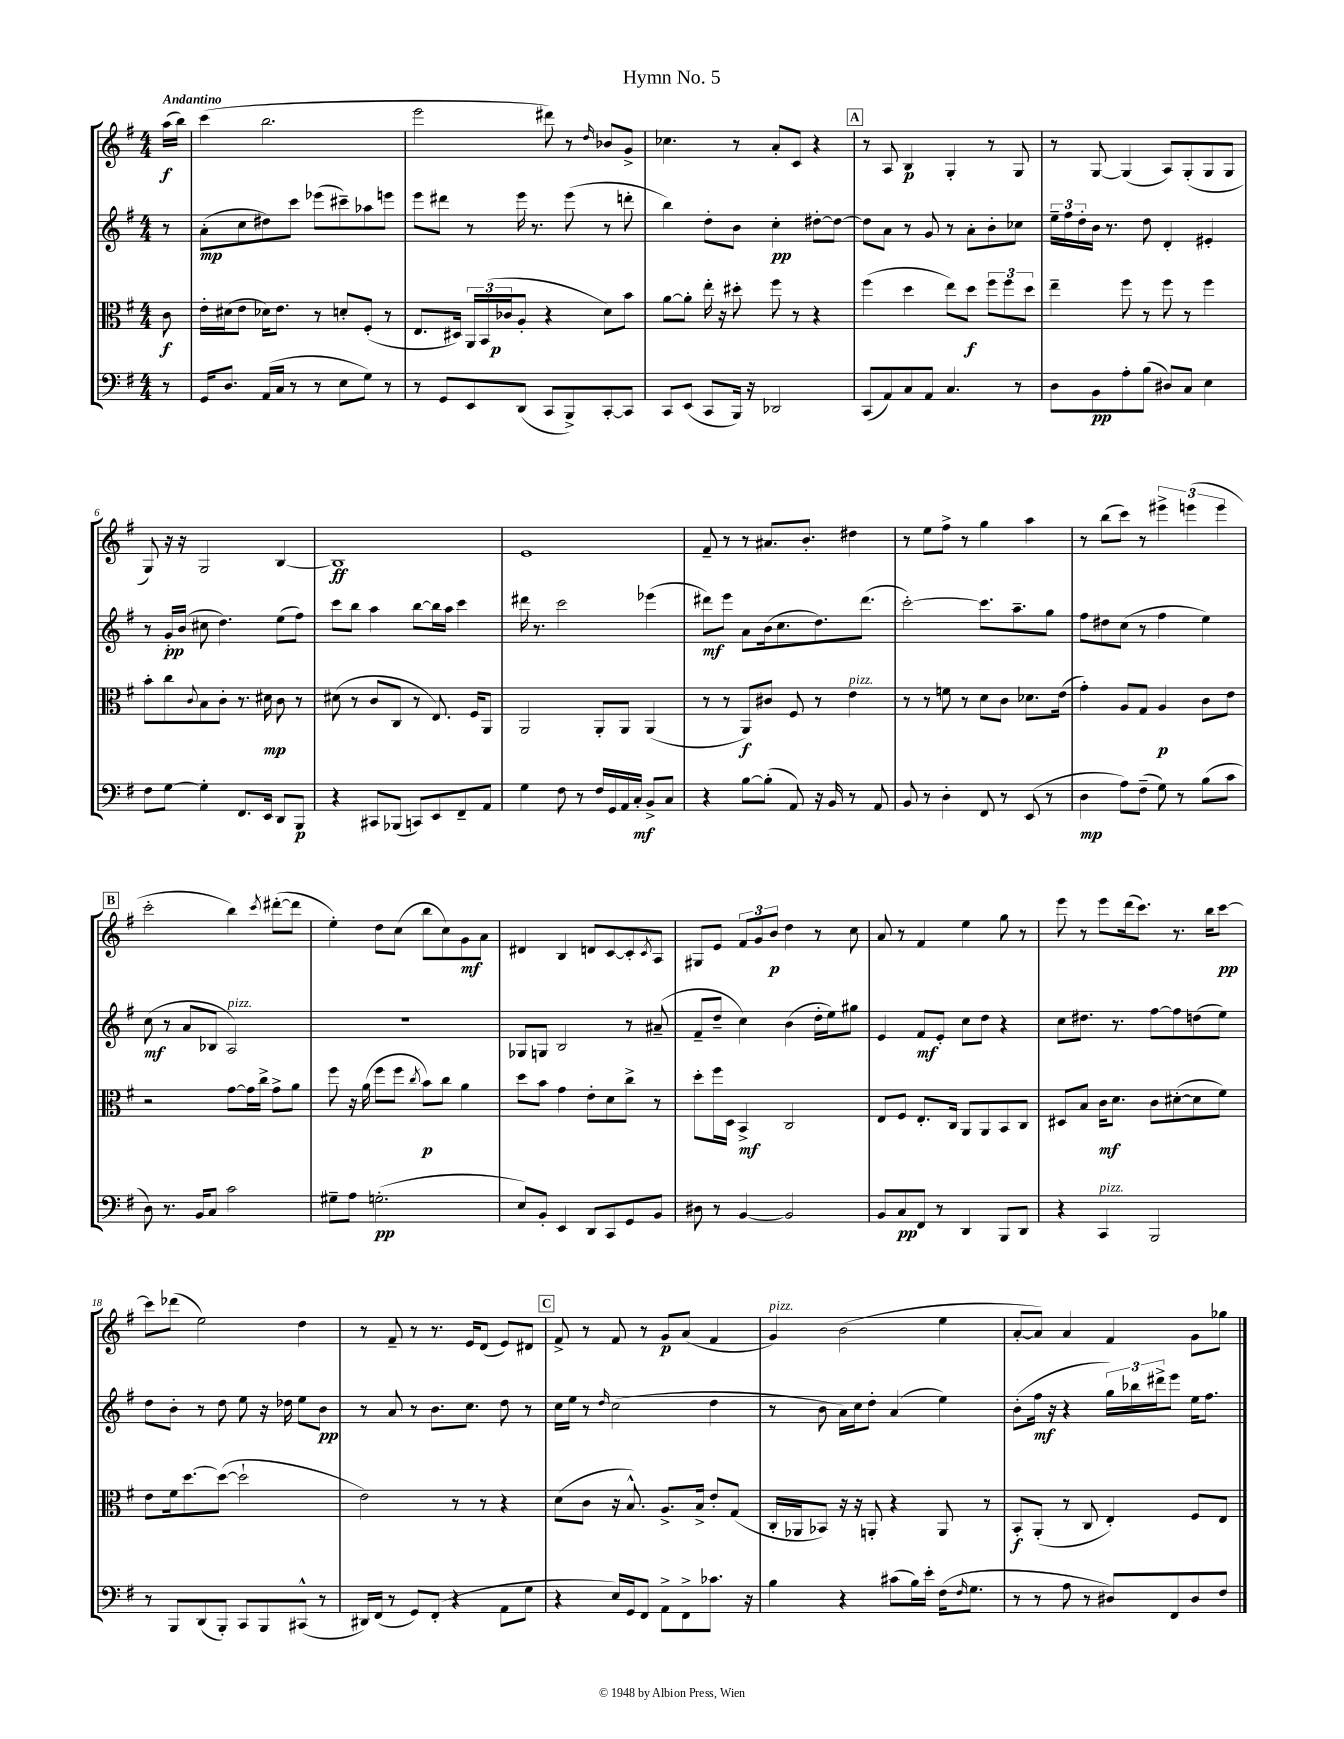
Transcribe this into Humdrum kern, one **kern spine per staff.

**kern	**kern	**kern	**kern
*staff4	*staff3	*staff2	*staff1
*clefF4	*clefC3	*clefG2	*clefG2
*k[f#]	*k[f#]	*k[f#]	*k[f#]
*M4/4	*M4/4	*M4/4	*M4/4
8r	8c\	8r	(16aa\LL
.	.	.	16bb\JJ)
=	=	=	=
16GG/LK	16e'\LL	(8a'\L	(4ccc\
8.D/J	(16d#\J	.	.
.	8e\J	8cc\	.
(16AA/LL	16d-\LK)	8dd#\)	2.bb\
16C/JJ	8.e\J	.	.
8r	.	8ccc\J	.
8r	8r	(8eee-\L	.
8E\L	8d'/L	8ccc#~\)	.
8G\J)	(8F#'/J	8aa-\	.
8r	8r	8eee\J	.
=	=	=	=
8r	8.E/L	8eee\L	2eee\
8GG/L	.	8ddd#\J	.
.	16D#/Jk)	.	.
8EE/	24AA/LL	8r	.
.	(24BB/	.	.
.	24c-/J	.	.
(8DD/J	8A'/J	16eee\	.
.	.	8.r	.
8CC/L	4r	.	8ddd#\)
8BBB^/)	.	(8eee\	8r
.	.	.	16qqdd/
[8CC'/	8d\L)	8r	8b-/L
8CC/]J	8b\J	8ddd'\	8g^/J
=	=	=	=
8CC/L	[8a\L	4bb\)	4.cc-\
(8EE/J	8a'\]J	.	.
8CC/L	16ee'\	8dd'\L	.
.	16r	.	.
16BBB/Jk)	8dd#'\	8b\J	8r
16r	.	.	.
2DD-/	8ff#\	4cc'\	8a'/L
.	8r	.	8c/J
.	4r	[8dd#'\L	4r
.	.	8dd#\_J	.
=	=	=	=
(8CC/L	(4ff#\	8dd#\]L	8r
8AA/)	.	8a\J	8A/
8C/	4dd\	8r	4B/
8AA/J	.	8g/	.
4.C/	8ee\L)	8r	4G'/
.	8dd\J	8a'\L	.
.	12ff#\L	8b'\	8r
.	12ff#\	.	.
8r	.	8cc-\J	8G/
.	12dd\J	.	.
=	=	=	=
8D\L	4ee~\	24ee~\LL	8r
.	.	24ff#\	.
.	.	24dd'\	.
8BB\	.	16b\JJ	[8G/
.	.	8.r	.
8A'\	8ff#\	.	(4G/]
(8B\J	8r	8dd\	.
8D#/L)	8ff#\	4d'/	8A/L)
8C/J	8r	.	(8G'/
4E\	4ff#\	4e#'/	8G/
.	.	.	8G/J
=	=	=	=
8F#\L	8b'\L	8r	8G/)
[8G\J	8cc\	16g'/LL	16r
.	.	(16b/JJ	16r
.	8qqc/	.	.
4G'\]	8B\	8cc#\	2G/
.	8c'\J	4.dd\)	.
8.FF#/L	8.r	.	.
16EE/Jk	16d#\	.	.
8DD/L	8c\	(8ee\L	[4B/
8BBB/J	8r	8ff#\J)	.
=	=	=	=
4r	(8d#\	8ccc\L	1B]
.	8r	8bb\J	.
8CC#/L	8c/L	4aa\	.
(8BBB-/J	8C/J	.	.
8CC/L)	8r	[8bb\L	.
8EE/	8.E/)	16bb\]L	.
.	.	16aa\JJ	.
8FF#~/	.	4ccc\	.
.	16F#/LK	.	.
8AA/J	8AA/J	.	.
=	=	=	=
4G\	2AA/	16ddd#\	1e
.	.	8.r	.
8F#\	.	2ccc\	.
8r	.	.	.
16F#/LL	8AA'/L	.	.
16GG/	.	.	.
16AA/	8AA/J	.	.
16C'/JJ	.	.	.
8BB^/L	(4AA/	(4eee-\	.
8C/J	.	.	.
=	=	=	=
4r	8r	8ddd#\L)	8f#~/
.	8r	8eee\J	8r
[8B\L	8AA/L)	8a\L	8r
(8B'\]J	8c#/J	(16b\k	8.a#/L
.	.	8.cc\	.
8AA/)	8F#/	.	.
.	.	.	8.b'/J
16r	8r	8.dd\)	.
16BB/	.	.	.
8r	4e\	.	4dd#\
.	.	(8.ddd#\J	.
8AA/	.	.	.
=	=	=	=
8BB/	8r	[2ccc'\)	8r
8r	8r	.	8ee\L
4D'\	8f\	.	8ff#^\J
.	8r	.	8r
8FF#/	8d\L	8.ccc\]L	4gg\
8r	8c\J	.	.
.	.	8.aa~\	.
(8EE/	8.d-\L	.	4aa\
8r	.	8gg\J	.
.	(16e\Jk	.	.
=	=	=	=
4D\	4g'\)	8ff#\L	8r
.	.	8dd#\	(8bb\L
8A\L)	8A/L	(8cc\J	8ccc\J)
(8F#~\J	8G/J	8r	8r
8G\)	4A/	4ff#\	6eee#^\
8r	.	.	.
.	.	.	(6eee\
(8B\L	8c\L	4ee\)	.
.	.	.	6eee\
8c\J	8e\J	.	.
=	=	=	=
8D\)	2r	(8cc\	2ccc'\
8.r	.	8r	.
.	.	8a/L	.
16BB/LK	.	.	.
8C/J	.	8B-/J	.
2c\	[8g\L	2A/)	4bb\)
.	16g\]L	.	.
.	16cc^\JJ	.	.
.	.	.	8qccc/
.	8g^\L	.	([8ddd#'\L
.	8a\J	.	8ddd#\]J
=	=	=	=
8G#~\L	8ff#\	1r	4ee'\)
8A\J	16r	.	.
.	(16a\	.	.
(2.G'\	8ff#\L	.	8dd\L
.	8ff#\J	.	(8cc\J
.	8qcc/	.	.
.	8b\L)	.	8bb\L
.	8cc\J	.	8cc\)
.	4a\	.	8g\
.	.	.	8a\J
=	=	=	=
8E/L)	8dd\L	8G-/L	4d#/
8BB'/J	8b\J	8G/J	.
4EE/	4g\	2B/	4B/
8DD/L	8e'\L	.	8d/L
8CC/	8d\	.	[8c/
8GG/	8cc^\J	8r	8c'/]
.	.	.	8qc/
8BB/J	8r	(8a#~/	8A/J
=	=	=	=
8D#\	8dd'\L	8f#~/L	8G#/L
8r	16ff#\L	8dd~/J	8e/J
.	16D\JJ	.	.
[4BB/	4BB^/	4cc\)	12f#/L
.	.	.	12g/
.	.	.	12b/J
2BB/]	2C/	(4b\	4dd\
.	.	16dd'\LL	8r
.	.	16ee\J)	.
.	.	8gg#\J	8cc\
=	=	=	=
8BB/L	8E/L	4e/	8a/
8C/	8F#/J	.	8r
8FF#/J	8.E'/L	8f#/L	4f#/
8r	.	8e'/J	.
.	16C/Jk	.	.
4DD/	8AA/L	8cc\L	4ee\
.	8AA/	8dd\J	.
8BBB/L	8BB/	4r	8gg\
8DD/J	8C/J	.	8r
=	=	=	=
4r	8D#/L	8cc\L	8eee\
.	8B/J	8.dd#\J	8r
4CC/	16c\LK	.	8eee\L
.	8.d\J	8.r	.
.	.	.	(16ddd\k
.	.	.	8.ccc\J)
2BBB/	8c\L	[8ff#\L	.
.	([8d#'\	8ff#\]	8.r
.	8d#\]	(8dd\	.
.	.	.	16bb\LK
.	8f#\J)	8ee\J)	[8ccc\J
=	=	=	=
8r	8e\L	8dd\L	8ccc\]L
8BBB/L	16f#\k	8b'\J	(8ddd-\J
.	[8.dd\	.	.
(8DD/	.	8r	2ee\)
8BBB'/J)	(8dd\_J	8dd\	.
8CC/L	2dd`\]	8ee\	.
8BBB/	.	16r	.
.	.	16dd-\	.
(8CC#^^/J	.	8ee\L	4dd\
8r	.	8b\J	.
=	=	=	=
16DD#/LL)	2e\)	8r	8r
(16FF#/JJ	.	.	.
8r	.	8a/	8f#~/
8GG/L)	.	8r	8r
(8FF#'/J	.	8.b\L	8.r
4r	8r	.	.
.	.	8.cc\J	16e/LK
.	8r	.	(8d/J
8AA\L	4r	8dd\	8e/L)
8G\J	.	8r	8d#/J
=	=	=	=
4r	(8d\L	16cc\LL	8f#^/
.	.	16ee\JJ	.
.	8c\J	8r	8r
.	.	16qqdd/	.
16E/LL)	16r	(2cc\	8f#/
16GG/J	8.B^^/)	.	.
8FF#/J	.	.	8r
8AA^\L	8.A^/L	.	8g/L
8FF#^\	.	.	(8a/J
.	16B^/Jk	.	.
8.c-\J	8e'/L	4dd\	4f#/
.	(8G/J	.	.
16r	.	.	.
=	=	=	=
4B\	16C'/LL	8r	4g/)
.	16AA-/J	.	.
.	8BB-/J)	8b\	.
4r	16r	16a\LL)	(2b\
.	16r	16cc\J	.
.	8AA'/	8dd'\J	.
(8c#\L	4r	(4a/	.
16B\L)	.	.	.
16e'\JJ	.	.	.
(16F#\LK	8AA/	4ee\)	4ee\
16qqF#/	.	.	.
8.G\J	.	.	.
.	8r	.	.
=	=	=	=
8r	8BB'/L	(8b'\L	[8a'/L
8r	(8AA'/J	16ff#\Jk	8a/]J)
.	.	16r	.
8A\	8r	4r	4a/
8r	8C/	.	.
8D#/L)	4E'/)	24gg\LL)	4f#/
.	.	24bb-\	.
.	.	24ddd#^\J	.
8FF#/	.	8eee\J	.
8D#/	8F#/L	16ee\LK	8g\L
.	.	8.ff#\J	.
8F#/J	8E/J	.	8gg-\J
==	==	==	==
*-	*-	*-	*-
